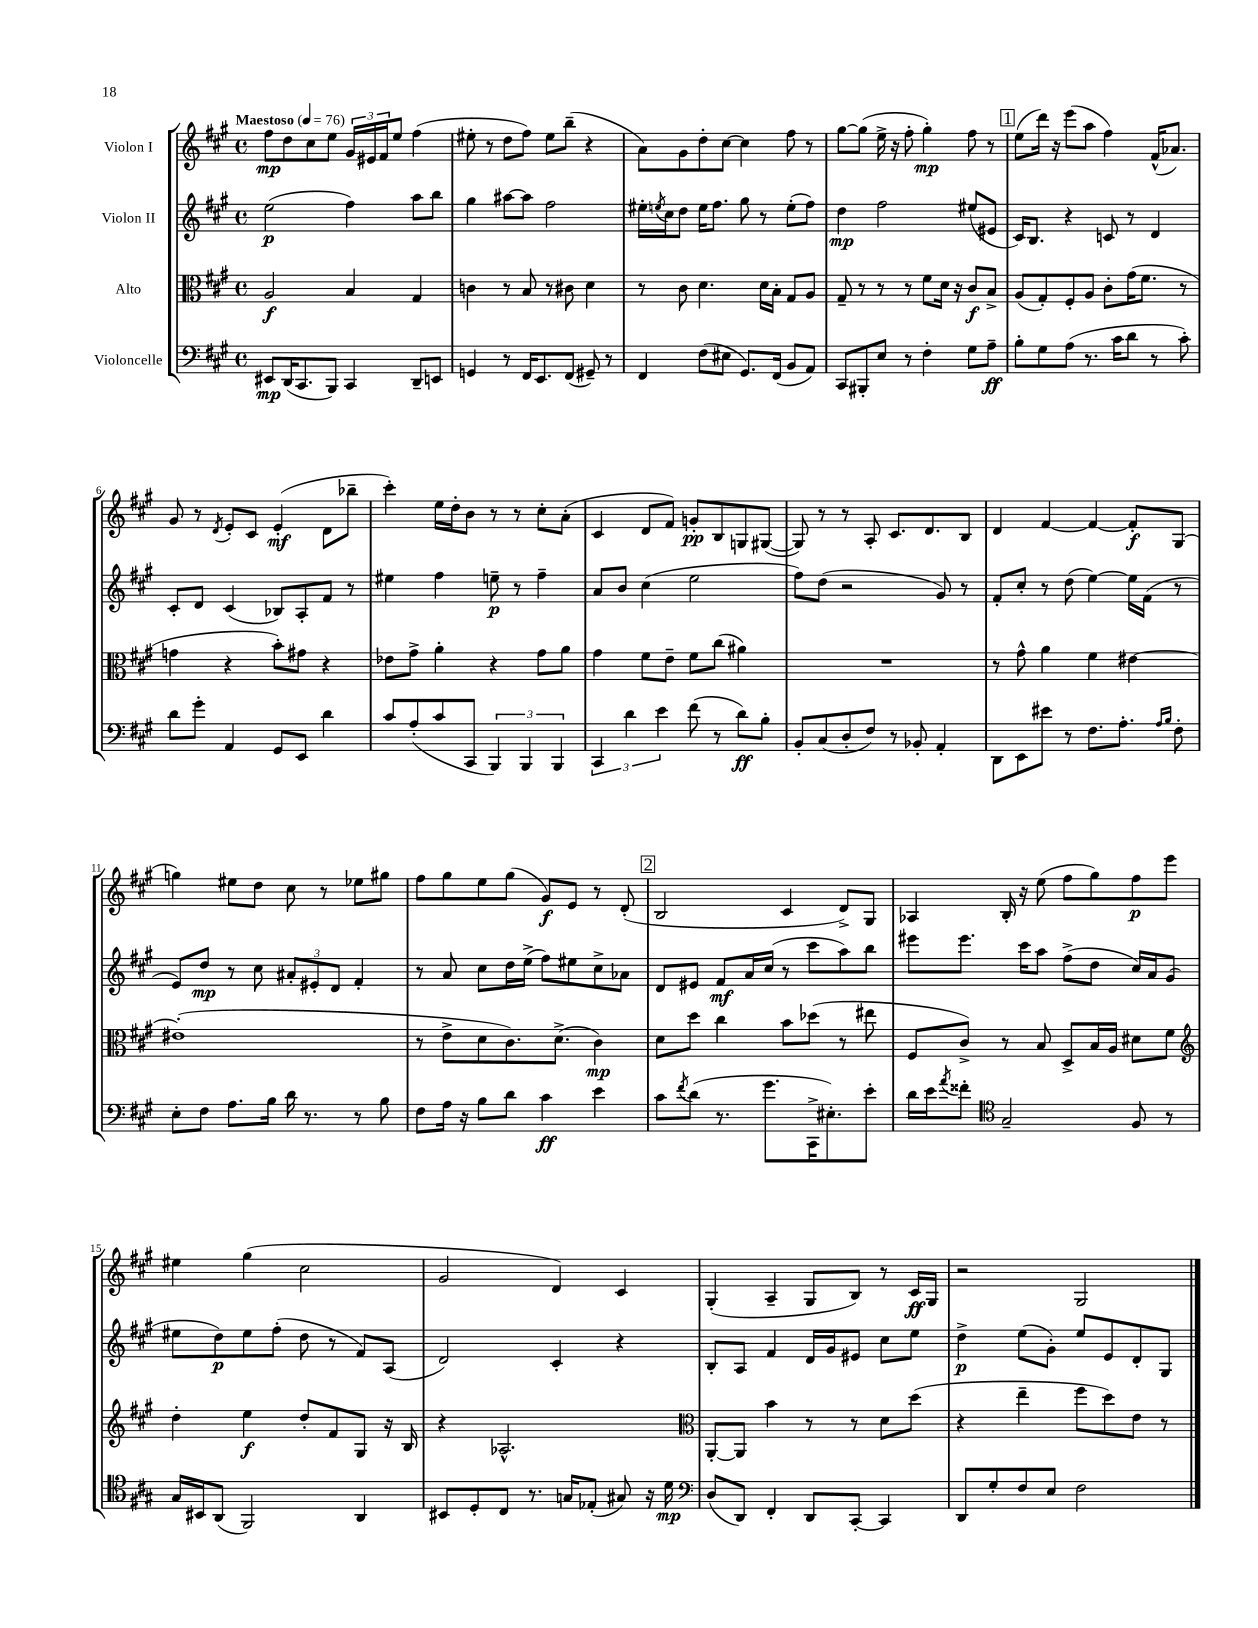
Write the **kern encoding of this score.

**kern	**kern	**kern	**kern
*staff4	*staff3	*staff2	*staff1
*clefF4	*clefC3	*clefG2	*clefG2
*k[f#c#g#]	*k[f#c#g#]	*k[f#c#g#]	*k[f#c#g#]
*M4/4	*M4/4	*M4/4	*M4/4
*met(c)	*met(c)	*met(c)	*met(c)
*MM76	*MM76	*MM76	*MM76
8EE#	2A	(2ee	8ff#
(16DD	.	.	8dd
8.CC#	.	.	.
.	.	.	8cc#
8BBB)	.	.	8ee
4CC#	4B	4ff#)	24g#
.	.	.	24e#
.	.	.	24f#
.	.	.	8ee
8DD~	4G#	8aa	(4ff#
8EE	.	8bb	.
=	=	=	=
4GG	4c	4gg#	8ee#'
.	.	.	8r
8r	8r	[8aa#	8dd
16FF#	8B	8aa#]	8ff#)
8.EE	.	.	.
.	8r	2ff#	8ee#
(8FF#	8c#	.	(8bb~
8GG#~)	4d	.	4r
8r	.	.	.
=	=	=	=
4FF#	8r	16ee#'	8a)
.	.	8qee	.
.	.	16cc#	.
.	8c#	8dd	8g#
(8F#	4.d	16ee	8dd'
.	.	8.ff#	.
8E#	.	.	[8cc#
8.GG#)	.	8gg#	4cc#]
.	16d	8r	.
(16FF#	16B'	.	.
8BB	8G#	(8ee'	8ff#
8AA)	8A	8ff#)	8r
=	=	=	=
8CC#	8G#~	4dd	[8gg#
8BBB#'	8r	.	(8gg#]
8E	8r	2ff#	16ee^
.	.	.	16r
8r	8r	.	8ff#'
4F#'	8f#	.	4gg#')
.	16d	.	.
.	16r	.	.
8G#	8c#	(8ee#	8ff#
8A~	8B^	8e#	8r
=	=	=	=
8B'	(8A	16c#)	(8ee
.	.	8.B	.
8G#	8G#')	.	16ddd)
.	.	.	16r
(8A	8F#'	4r	(8eee
8.r	8A	.	8aa
.	8c#'	8c	4ff#)
16c#	.	.	.
8d	(16g#	8r	.
.	8.f#	.	.
8r	.	4d	(16f#^^
.	.	.	8.a-)
8c#')	8r	.	.
=	=	=	=
8d	4g	8c#'	8g#
8g#'	.	8d	8r
.	.	.	8qd
4AA	4r	(4c#	8e'
.	.	.	8c#
8GG#	8b')	8B-)	(4e'
8EE	8g#	8A'	.
4d	4r	8f#	8d
.	.	8r	8bb-~
=	=	=	=
8c#	8e-	4ee#	4ccc#')
(8A'	8g#^	.	.
8c#	4a'	4ff#	16ee
.	.	.	16dd'
8CC#	.	.	8b
6BBB)	4r	8ee~	8r
.	.	8r	8r
6BBB	.	.	.
.	8g#	4ff#~	8cc#'
6BBB	.	.	.
.	8a	.	(8a'
=	=	=	=
6CC#	4g#	8a	4c#
.	.	8b	.
6d	.	.	.
.	8f#	(4cc#	8d
6e	.	.	.
.	8e~	.	8f#)
(8f#	8f#	2ee	8g'
8r	(8cc#	.	8B
8d)	4a#)	.	8G
8B'	.	.	([8G#
=	=	=	=
8BB'	1r	8ff#)	8G#])
(8C#	.	(8dd	8r
8D'	.	2r	8r
8F#)	.	.	8A'
8r	.	.	8.c#
8BB-'	.	.	.
.	.	.	8.d
4AA'	.	8g#)	.
.	.	8r	8B
=	=	=	=
8DD	8r	8f#'	4d
8EE	8g#^^	8cc#'	.
8e#	4a	8r	[4f#
8r	.	(8dd	.
8.F#	4f#	[4ee)	4f#_
8.A'	.	.	.
.	[4e#	16ee]	8f#']
.	.	(16f#	.
16qqA	.	.	.
16qqB	.	.	.
8F#'	.	8r	(8G#
=	=	=	=
8E'	(1e#']	8e)	4gg)
8F#	.	8dd	.
8.A	.	8r	8ee#
.	.	8cc#	8dd
16B	.	.	.
16d	.	12a#'	8cc#
8.r	.	.	.
.	.	12e#'	.
.	.	.	8r
.	.	12d	.
8r	.	4f#'	8ee-
8B	.	.	8gg#
=	=	=	=
8F#	8r	8r	8ff#
16A	8e^	8a	8gg#
16r	.	.	.
8B	8d	8cc#	8ee
8d	8.c#)	16dd	(8gg#
.	.	(16ee^	.
4c#	.	8ff#)	8g#)
.	(8.d^	.	.
.	.	8ee#	8e
4e	4c#)	8cc#^	8r
.	.	8a-	(8d'
=	=	=	=
8c#	8d	8d	2B
8qf#	.	.	.
(8d	8dd	8e#	.
8.r	4cc#	8f#	.
.	.	16a	.
8.g#	.	(16cc#	.
.	8b	8r	4c#
16CC#^	(8dd-	8ccc#	.
8.E#')	.	.	.
.	8r	8aa)	8d^)
8e'	8ee#	8bb	8G#
=	=	=	=
16d	8F#	8eee#	4A-
16e	.	.	.
8qa	.	.	.
8f##'	8c#^)	8.eee#	.
*clefC4	*	*	*
2G#~	8r	.	16B'
.	.	16ccc#	16r
.	8B	8aa	(8ee
.	8D^	(8ff#^	8ff#
.	16B	8dd	8gg#)
.	16A	.	.
8F#	8d#	16cc#)	8ff#
.	.	16a	.
8r	8f#	(8g#	8eee
=	=	=	=
*	*clefG2	*	*
16G#	4dd'	8ee#	4ee#
16BB#	.	.	.
(8AA	.	8dd)	.
2FF#)	4ee	8ee#	(4gg#
.	.	(8ff#'	.
.	8dd'	8dd	2cc#
.	8f#	8r	.
4AA	8G#	8f#)	.
.	16r	(8A	.
.	16B	.	.
=	=	=	=
8BB#	4r	2d)	2g#
8D'	.	.	.
8C#	2.A-^^	.	.
8.r	.	.	.
.	.	4c#'	4d)
16G	.	.	.
(8E-'	.	.	.
8G#)	.	4r	4c#
16r	.	.	.
16d	.	.	.
=	=	=	=
*clefF4	*clefC3	*	*
(8D	[8AA'	8B'	(4G#'
8DD)	8AA]	8A	.
4FF#'	4b	4f#	4A~
8DD	8r	16d	8G#
.	.	16g#	.
[8CC#'	8r	8e#	8B)
4CC#]	8d	8cc#	8r
.	(8dd	8ee	16c#
.	.	.	16G#
=	=	=	=
8DD	4r	4dd^	2r
8G#'	.	.	.
8F#	4ee~	(8ee	.
8E	.	8g#')	.
2F#	8ff#	8ee	2G#
.	8dd)	8e	.
.	8e	8d'	.
.	8r	8G#	.
==	==	==	==
*-	*-	*-	*-
